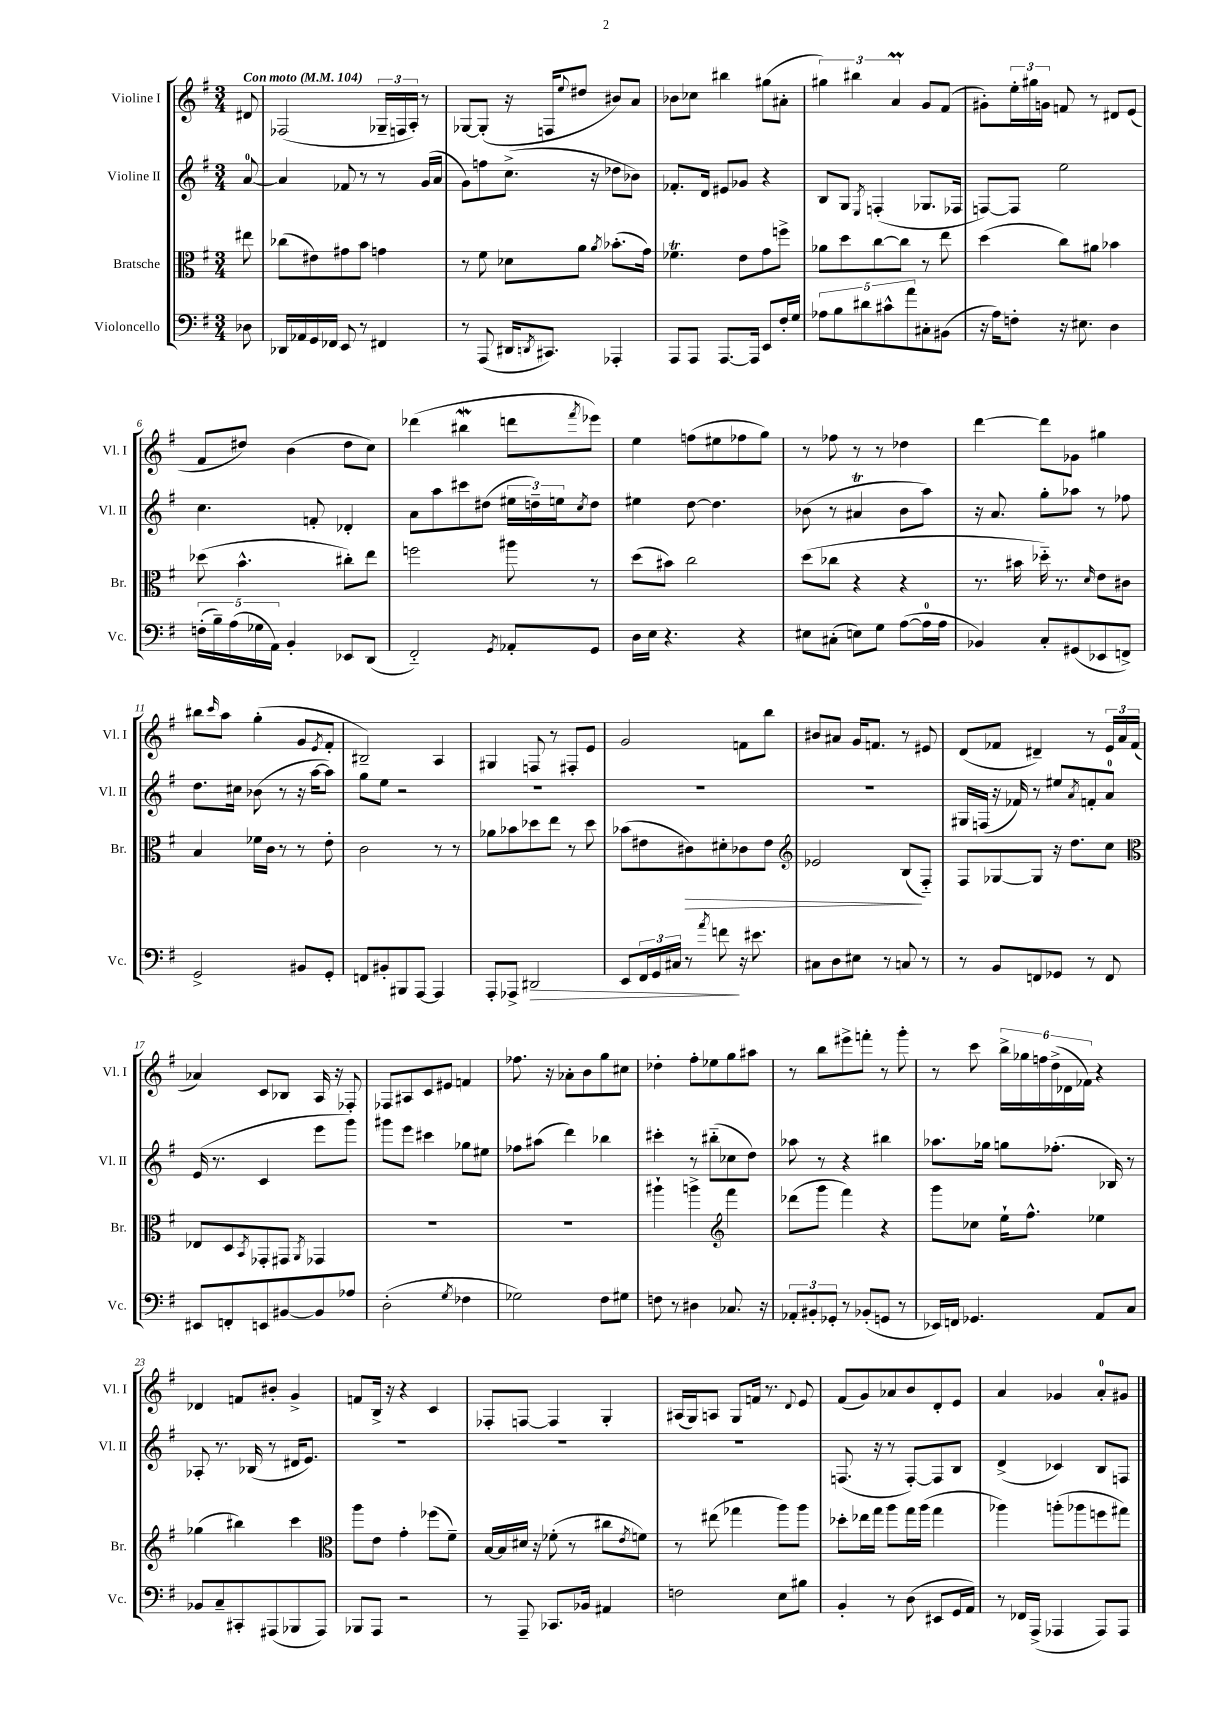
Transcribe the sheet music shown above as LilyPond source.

<<
\new StaffGroup <<
\new Staff = "s0" \with { instrumentName = "Violine I" shortInstrumentName = "Vl. I" } {
    \clef treble \key g \major \numericTimeSignature \time 3/4 \partial 8 \tempo "Con moto" 4 = 104
    dis'8 |
    fes2( \tuplet 3/2 { ges16-- f16 a16-.) } r8 |
    ges8~ ges8-.( r16 f16 \appoggiatura { e''8 } dis''8 bis'8) a'8 |
    bes'8 ces''8 bis''4 gis''8( ais'8-. |
    \tuplet 3/2 { gis''4) bis''4 a'4\prall } g'8 fis'8( |
    gis'8-.) \tuplet 3/2 { e''16-. gis''16 g'16 } f'8 r8 dis'8 e'8( |
    fis'8 dis''8) b'4( dis''8 c''8) |
    des'''4( bis''4\mordent d'''8 \acciaccatura { fis'''8 } ees'''8) |
    e''4 f''8( eis''8 fes''8 g''8) |
    r8 fes''8 r8 r8 des''4 |
    d'''4~ d'''8 ges'8 gis''4 |
    bis''8 \grace { c'''16 } a''8 g''4-.( g'8 \acciaccatura { e'8 } fis'8-. |
    bis2--) a4 |
    gis4 f8 r8 fis8-. e'8 |
    g'2 f'8 b''8 |
    bis'8 ais'8 g'16 f'8. r8 eis'8 |
    d'8( fes'8 dis'4--) r8 \tuplet 3/2 { e'16 a'16 fes'16( } |
    aes'4) c'8 bes8 a16 r16 fes8-. |
    fes8 ais8 c'8 eis'8 f'4 |
    fes''8. r16 aes'8-. b'8 g''8 cis''8 |
    des''4-. fis''8-. ees''8 g''8 ais''8 |
    r8 b''8 eis'''8-> f'''8-. r8 g'''8-. |
    r8 c'''8 \tuplet 6/4 { b''16-> ges''16 f''16 d''16->( des'16 fes'16) } r4 |
    des'4 f'8 bis'8-. g'4-> |
    f'8 b16-> r16 r4 c'4 |
    fes8-. f8~ f4 g4-. |
    ais16( g16) a8 g8 f'16 r8. \appoggiatura { d'8 } e'8 |
    fis'8( g'8) aes'8 b'8 d'8-. e'8 |
    a'4 ges'4 a'8-0-. gis'8 \bar "|." |
}
\new Staff = "s1" \with { instrumentName = "Violine II" shortInstrumentName = "Vl. II" } {
    \clef treble \key g \major \numericTimeSignature \time 3/4 \partial 8
    a'8-0~ |
    a'4 fes'8 r8 r8 g'16( a'16 |
    g'8) f''8 c''8.->( r16 des''8 bes'8) |
    fes'8.-. d'16 eis'8 ges'8 r4 |
    b8 g8 \acciaccatura { e8 } f4-.( ges8. fes16 |
    f8~) f8 e''2 |
    c''4. f'8-. des'4-. |
    a'8 a''8 cis'''8 dis''8( \tuplet 3/2 { eis''16 d''16--) e''16 } \acciaccatura { c''8 } d''8 |
    eis''4 d''8~ d''4. |
    bes'8( r8 ais'4\trill bes'8 a''8) |
    r16 a'8. g''8-. aes''8 r8 fes''8 |
    d''8. cis''16 bes'8( r8 r16 a''16~ a''8) |
    g''8 e''8 r2 |
    R2. |
    R2. |
    R2. |
    gis16 f16( r16 fes'16) r8 eis''8 \acciaccatura { a'8 } f'8-. a'8-0 |
    e'16( r8. c'4 e'''8 g'''8) |
    gis'''8 e'''8 cis'''4 ges''8 eis''8 |
    fes''8 ais''8( d'''4) bes''4 |
    cis'''4-. r8 bis''8-_( ces''8 d''8) |
    aes''8 r8 r4 bis''4 |
    aes''8. ges''16 g''8 fes''8.-.( bes16) r8 |
    aes8-. r8. bes16( r8 dis'16 e'8.) |
    R2. |
    R2. |
    R2. |
    f8.( r16 r8 f8~-.) f8 b8 |
    d'4->( ces'4) b8 f8 \bar "|." |
}
\new Staff = "s2" \with { instrumentName = "Bratsche" shortInstrumentName = "Br." } {
    \clef alto \key g \major \numericTimeSignature \time 3/4 \partial 8
    eis''8 |
    ces''8( eis'8) gis'8 b'8 g'4 |
    r8 fis'8 des'8 a'8 \acciaccatura { a'8 } bes'8.-.( g'16) |
    fes'4.\trill e'8 g'8 f''8-> |
    aes'8 d''8 c''8~ c''8 r8 e''8 |
    d''4( c''8) ais'8 bes'4 |
    des''8( b'4.-^ cis''8-.) e''8 |
    f''2 ais''8 r8 |
    d''8( bis'8) c''2 |
    d''8( ces''8 r4 r4 |
    r8. bis'16 des''16-_) r8. \grace { d'16 } e'8 cis'8 |
    b4 fes'16 c'16 r8 r8 e'8-. |
    c'2 r8 r8 |
    aes'8 bes'8 des''8 e''8 r8 des''8 |
    bes'8( eis'8 cis'8\>) dis'8-. ces'8 eis'8 |
    \clef treble ees'2 b8\!( fis8-_) |
    fis8 ges8~ ges8 r16 d''8. c''8 |
    \clef alto ees8 d8 \acciaccatura { b,8 } ges,8-. gis,8 \acciaccatura { a,8 } ges,4 |
    R2. |
    R2. |
    ais''4-! a''4-> \clef treble fis'''4 |
    des'''8( g'''8 fis'''4) r4 |
    g'''8 ces''8 e''16-! fis''8.-^ ees''4 |
    ges''4( bis''4) c'''4 |
    \clef alto a''8 e'8 g'4-. fes''8( fis'8--) |
    b16~ b16 dis'16 r16 fes'8-.( r8 cis''8 \acciaccatura { e'8 } f'8) |
    r8 eis''8( ges''4 a''8) a''8 |
    des''8-. ees''16 g''16 a''8 g''16 a''16( g''4 |
    aes''4) a''8-.( aes''8 f''8 gis''8) \bar "|." |
}
\new Staff = "s3" \with { instrumentName = "Violoncello" shortInstrumentName = "Vc." } {
    \clef bass \key g \major \numericTimeSignature \time 3/4 \partial 8
    des8 |
    des,16 aes,16 g,16 fes,16 e,8 r8 fis,4 |
    r8 a,,8( dis,16 \acciaccatura { d,8 } cis,8.) aes,,4-. |
    a,,8 a,,8 a,,8.~ a,,16 e,8 fis16-. g16 |
    \tuplet 5/4 { aes8 b8 dis'8 cis'8-^ a'8 } cis8-. bis,8( |
    r16 a16) f8-. r16 eis8. d4 |
    \tuplet 5/4 { f16-.( b16--) a16( ges16 a,16) } b,4-. ees,8 d,8( |
    fis,2-_) \acciaccatura { g,8 } aes,8-. g,8 |
    d16 e16 r4. r4 |
    eis8 cis8-.( e8) g8 a8~( a16-0 a16 |
    bes,4) c8-. gis,8( ees,8 f,8->) |
    g,2-> bis,8 g,8-. |
    f,8 bis,8-. bis,,8 a,,8~ a,,4 |
    a,,8-. aes,,8-> dis,2\> |
    e,8 \tuplet 3/2 { fis,16 g,16 cis16 } r8 \acciaccatura { a'8 } f'8\! r16 eis'8. |
    cis8 d8 eis8 r8 c8 r8 |
    r8 b,8 f,8 ges,8 r8 f,8 |
    eis,8 f,8-. e,8 bis,8~ bis,8 aes8 |
    d2-.( \acciaccatura { g8 } fes4 |
    ges2) fis8 gis8 |
    f8 r8 dis4 ces8. r16 |
    \tuplet 3/2 { aes,8-. bis,8-. ges,8-. } r8 bes,8-.( g,8 r8 |
    ees,16) f,16 ges,4. a,8 c8 |
    bes,8 c8-- cis,8-. ais,,8( bes,,8 ais,,8) |
    bes,,8 a,,8 r2 |
    r8 a,,8-- ces,8. bes,16 ais,4 |
    f2 e8 bis8 |
    b,4-. r8 d8( eis,8 g,16 a,16) |
    r8 fes,16 a,,16->( aes,,4 aes,,8) aes,,8 \bar "|." |
}
>>
>>
